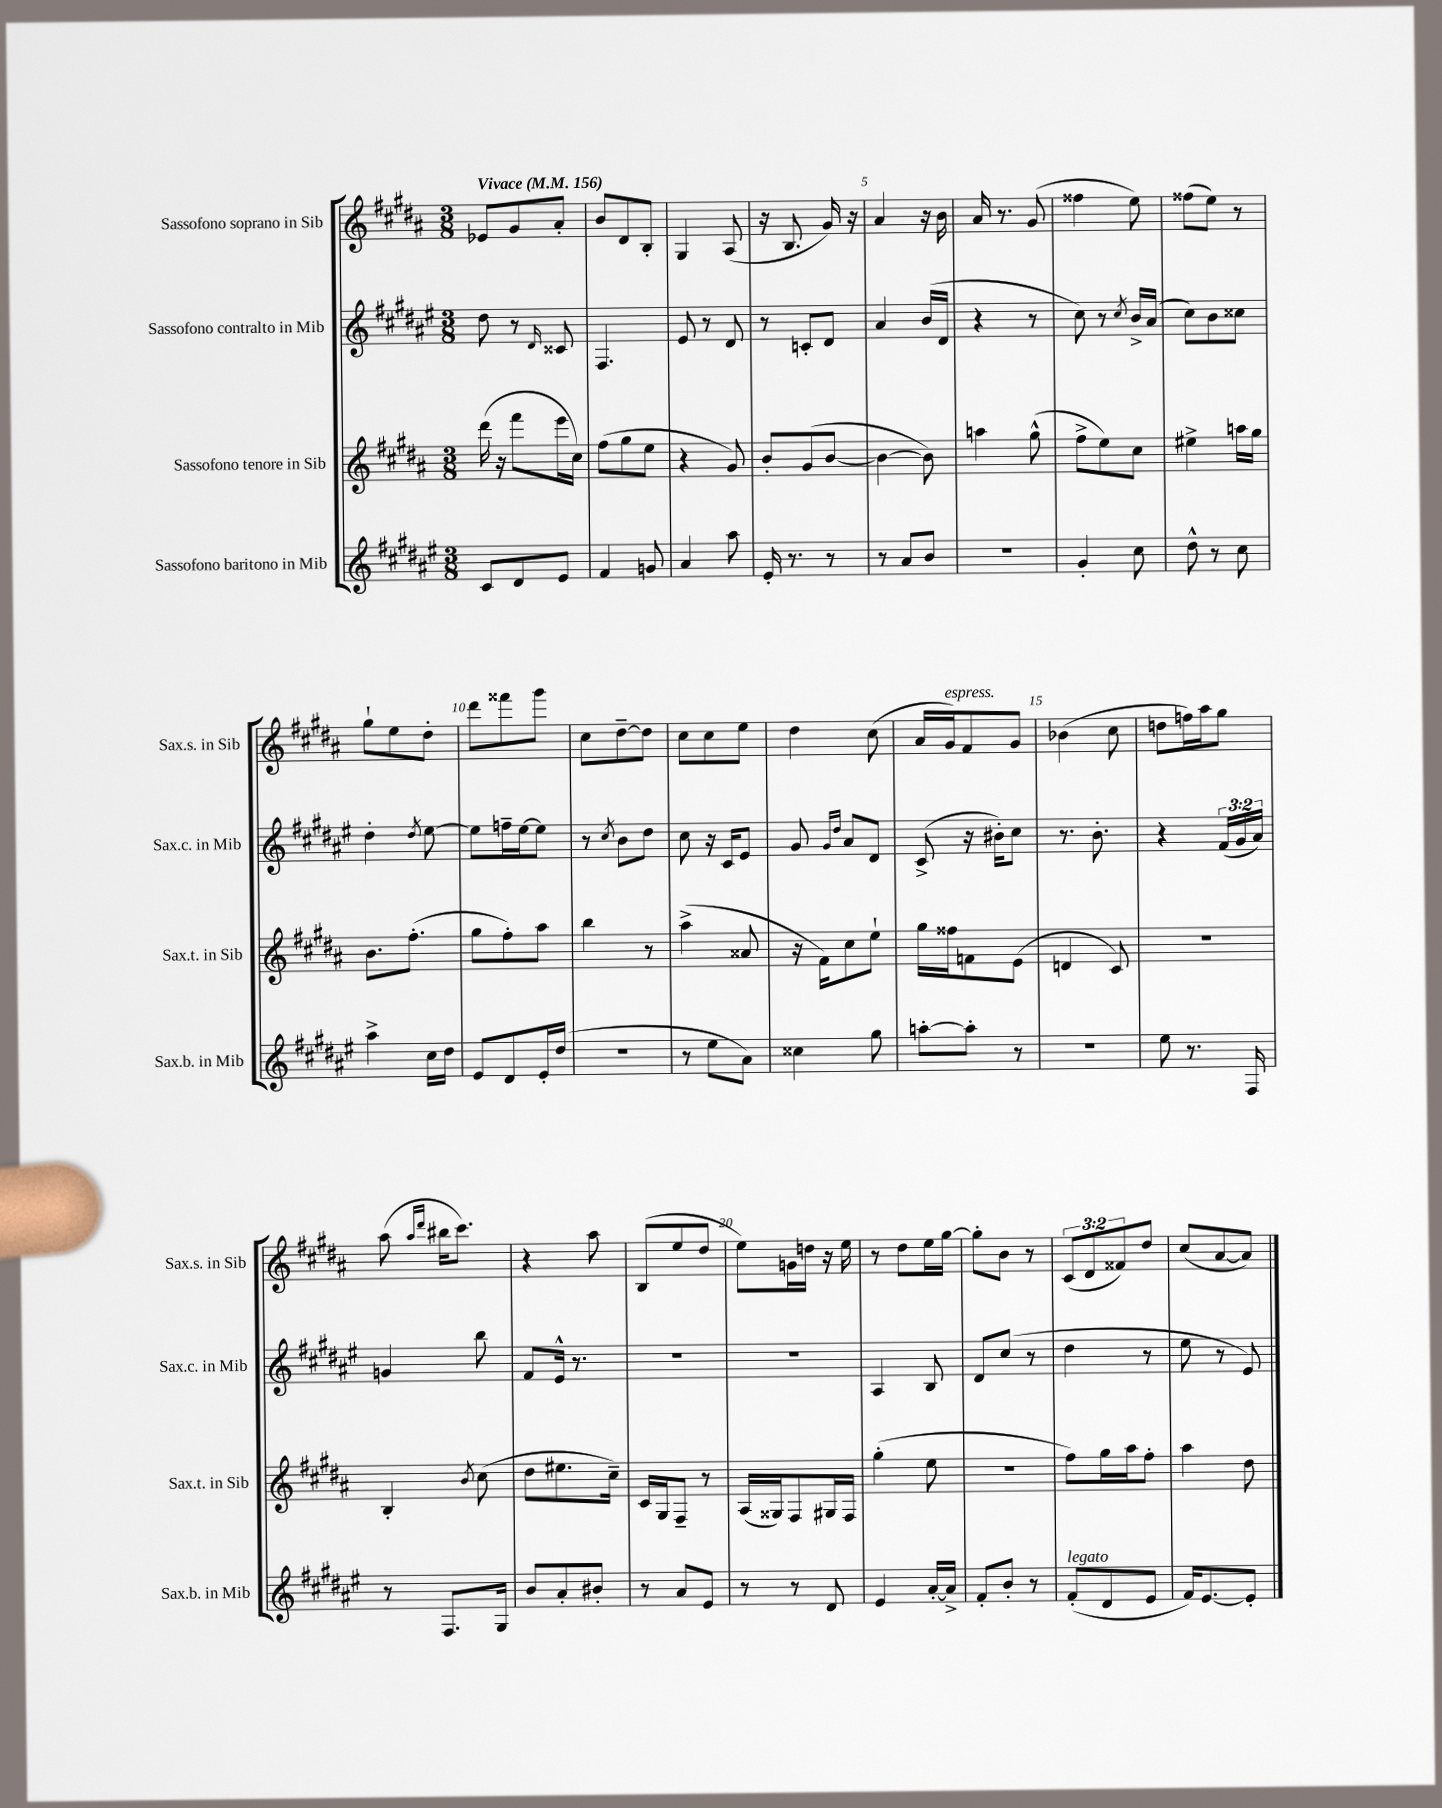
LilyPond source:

<<
\new StaffGroup <<
\new Staff = "s0" \with { instrumentName = "Sassofono soprano in Sib" shortInstrumentName = "Sax.s. in Sib" } {
    \clef treble \key b \major \numericTimeSignature \time 3/8 \override Staff.TupletNumber.text = #tuplet-number::calc-fraction-text \tempo "Vivace" 4 = 156
    ees'8 gis'8 ais'8-. |
    b'8 dis'8 b8-. |
    gis4 ais8( |
    r16 b8. gis'16) r16 |
    ais'4 r16 b'16 |
    ais'16 r8. gis'8( |
    fisis''4 e''8) |
    fisis''8( e''8) r8 |
    gis''8-! e''8 dis''8-. |
    dis'''8 fisis'''8 gis'''8 |
    cis''8 dis''8~-- dis''8 |
    cis''8 cis''8 e''8 |
    dis''4 cis''8( |
    ais'16 gis'16^\markup { \italic "espress." }) fis'8 gis'8 |
    bes'4( cis''8 |
    d''8 f''16) ais''16 gis''8 |
    ais''8( \grace { ais''16 dis'''16 } bis''16 cis'''8.) |
    r4 ais''8 |
    b8( e''8 dis''8 |
    e''8) g'16 d''16 r16 e''16 |
    r8 dis''8 e''16 gis''16~ |
    gis''8-. b'8 r8 |
    \tuplet 3/2 { cis'8( dis'8 fisis'8) } dis''8 |
    cis''8( ais'8~ ais'8) \bar "|." |
}
\new Staff = "s1" \with { instrumentName = "Sassofono contralto in Mib" shortInstrumentName = "Sax.c. in Mib" } {
    \clef treble \key fis \major \numericTimeSignature \time 3/8 \override Staff.TupletNumber.text = #tuplet-number::calc-fraction-text
    dis''8 r8 \grace { dis'16 } cisis'8 |
    fis4. |
    eis'8 r8 dis'8 |
    r8 c'8-. dis'8 |
    ais'4 b'16( dis'16 |
    r4 r8 |
    cis''8) r8 \acciaccatura { cis''8 } b'16-> ais'16( |
    cis''8) b'8 cisis''8 |
    dis''4-. \acciaccatura { dis''8 } eis''8~ |
    eis''8 f''16-- eis''16~ eis''8 |
    r8 \acciaccatura { cis''8 } b'8 dis''8 |
    cis''8 r16 cis'16 eis'8 |
    gis'8 \grace { gis'16 dis''16 } ais'8 dis'8 |
    cis'8->( r16 bis'16-.) cis''8 |
    r8. b'8.-. |
    r4 \tuplet 3/2 { fis'16( gis'16 ais'16) } |
    g'4 b''8 |
    fis'8 eis'16-^ r8. |
    R4. |
    R4. |
    ais4 b8 |
    dis'8 cis''8( r8 |
    dis''4 r8 |
    eis''8 r8 eis'8) \bar "|." |
}
\new Staff = "s2" \with { instrumentName = "Sassofono tenore in Sib" shortInstrumentName = "Sax.t. in Sib" } {
    \clef treble \key b \major \numericTimeSignature \time 3/8
    dis'''16( r16 fis'''8 e'''16 cis''16) |
    fis''8( gis''8 e''8 |
    r4 gis'8) |
    b'8-. gis'8( b'8~ |
    b'4~ b'8) |
    a''4 gis''8-^( |
    fis''8-> e''8) cis''8 |
    eis''4-> a''16 gis''16 |
    b'8. fis''8.-.( |
    gis''8 fis''8-.) ais''8 |
    b''4 r8 |
    ais''4->( aisis'8 |
    r16 fis'16) cis''8 e''8-! |
    gis''16 fisis''16 f'8 e'8( |
    d'4 cis'8) |
    R4. |
    b4-. \acciaccatura { b'8 } cis''8( |
    dis''8 eis''8. cis''16--) |
    cis'16 gis16 fis8-- r8 |
    ais16( gisis16) fis8 gis16 fis16 |
    gis''4-.( e''8 |
    R4. |
    fis''8) gis''16 ais''16 fis''8-. |
    ais''4 dis''8 \bar "|." |
}
\new Staff = "s3" \with { instrumentName = "Sassofono baritono in Mib" shortInstrumentName = "Sax.b. in Mib" } {
    \clef treble \key fis \major \numericTimeSignature \time 3/8
    cis'8 dis'8 eis'8 |
    fis'4 g'8 |
    ais'4 ais''8 |
    eis'16-. r8. r8 |
    r8 ais'8 b'8 |
    R4. |
    gis'4-. cis''8 |
    dis''8-^ r8 cis''8 |
    ais''4-> cis''16 dis''16 |
    eis'8 dis'8 eis'16-. dis''16( |
    R4. |
    r8 eis''8 ais'8) |
    cisis''4 gis''8 |
    a''8~-. a''8-. r8 |
    R4. |
    eis''8 r8. fis16 |
    r8 fis8. gis16 |
    b'8 ais'8-. bis'8-. |
    r8 ais'8 eis'8 |
    r8 r8 dis'8 |
    eis'4 ais'16~-. ais'16-> |
    fis'8-. b'8-. r8 |
    fis'8-.^\markup { \italic "legato" }( dis'8 eis'8 |
    fis'16) eis'8.~ eis'8-. \bar "|." |
}
>>
>>
\layout { \context { \Score \override BarNumber.break-visibility = ##(#f #t #t) barNumberVisibility = #(every-nth-bar-number-visible 5) } }
